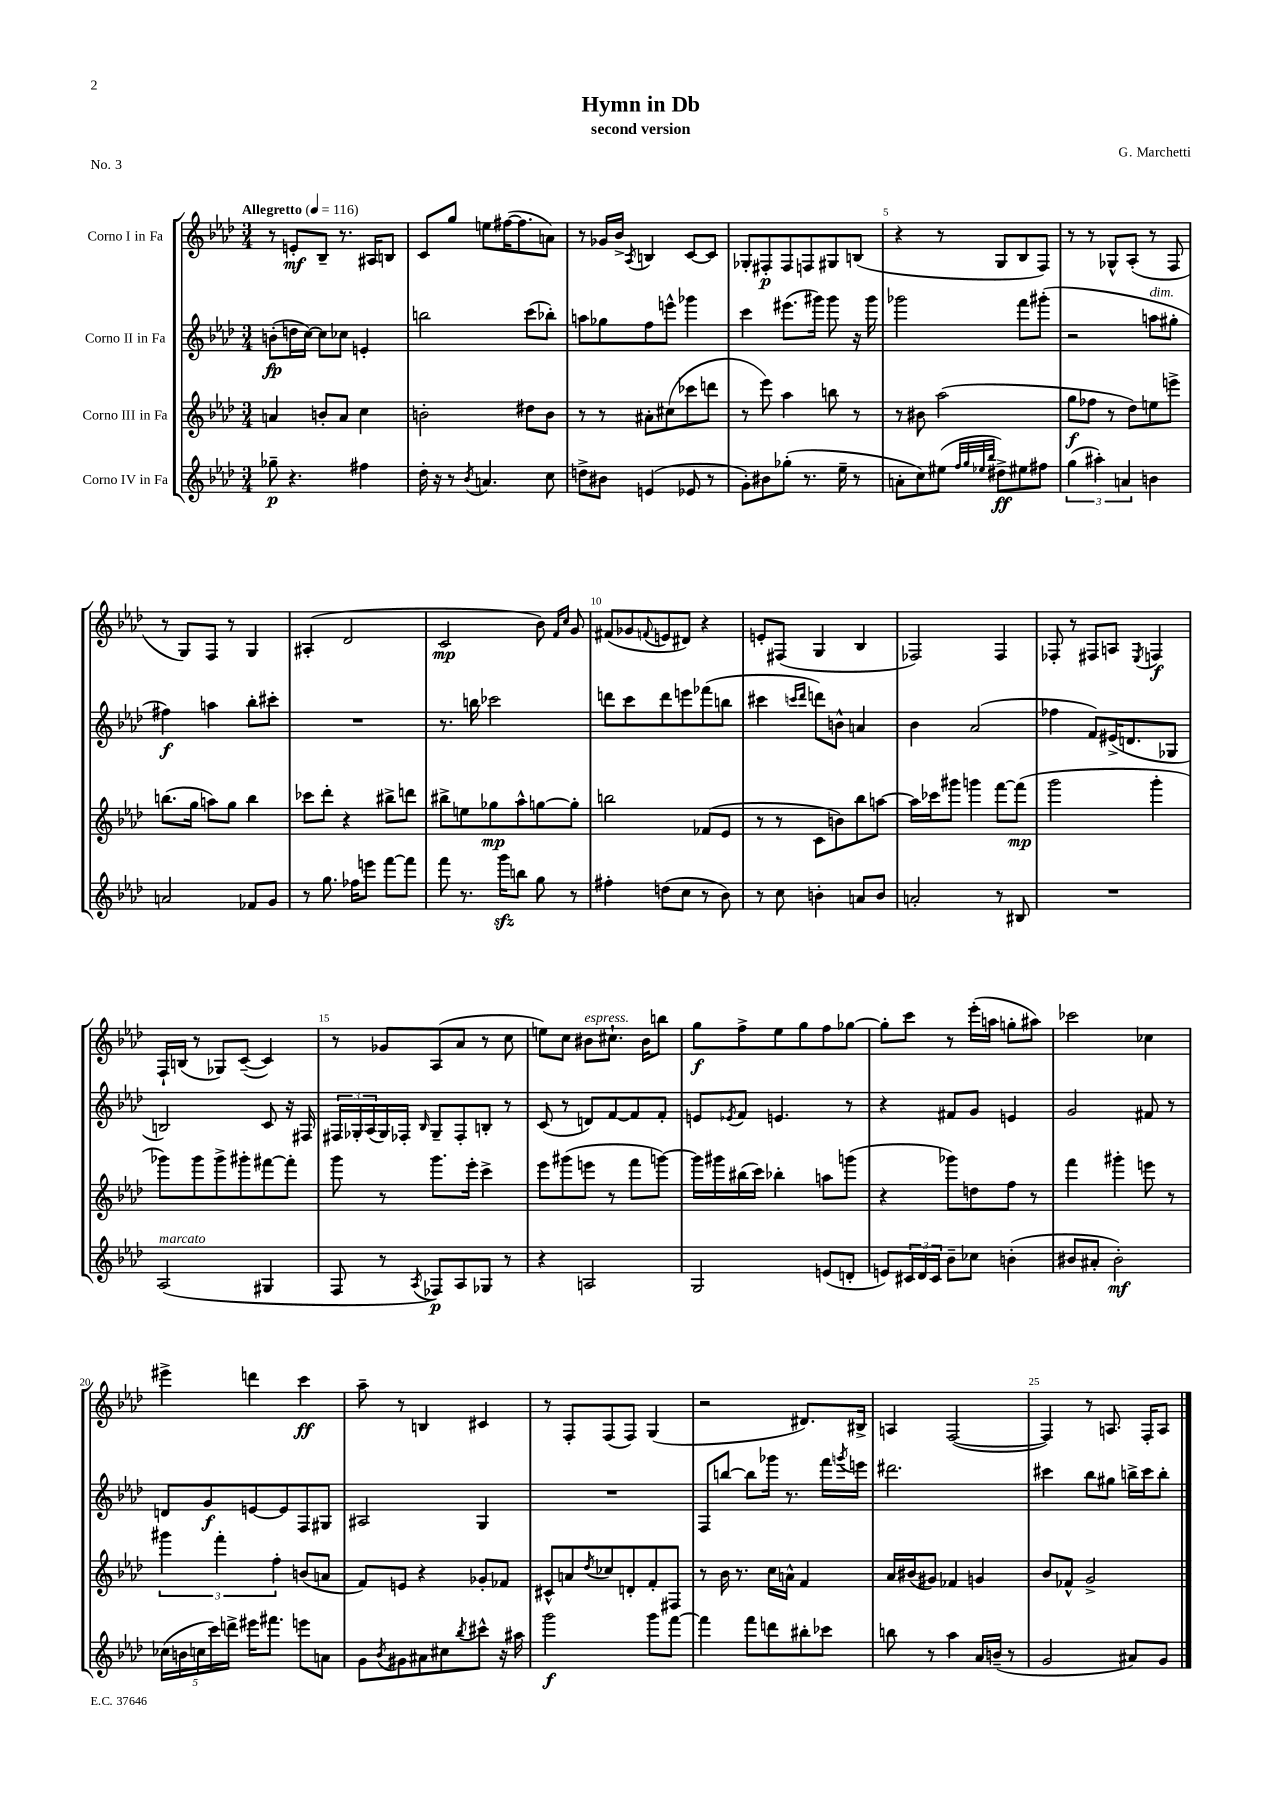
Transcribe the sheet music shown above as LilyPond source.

\header { title = "Hymn in Db" composer = "G. Marchetti" subtitle = "second version" piece = "No. 3" }
<<
\new StaffGroup <<
\new Staff = "s0" \with { instrumentName = "Corno I in Fa" } {
    \clef treble \key aes \major \numericTimeSignature \time 3/4 \tempo "Allegretto" 4 = 116
    r8 e'8-.\mf bes8-- r8. ais16 b8 |
    c'8 g''8 e''8 fis''16~( fis''8. a'8) |
    r8 ges'16 bes'16-> \acciaccatura { aes8 } b4 c'8~ c'8 |
    ges8-. fis8-.\p fis8 f8 gis8 b8( |
    r4 r8 g8 bes8 f8) |
    r8 r8 ges8-^ aes8-.( r8 f8 |
    r8 g8) f8 r8 g4 |
    ais4-.( des'2 |
    c'2\mp bes'8) \grace { f'16 c''16 } g'8 |
    fis'8( ges'8 \appoggiatura { f'8 } e'8 dis'8) r4 |
    e'8-. fis8( g4 bes4 |
    fes2) fes4 |
    fes8-. r8 fis8 a8 \acciaccatura { ees8 } f4\f |
    f16-! b16( r8 ges8) c'8~--( c'4) |
    r8 ges'8 aes8( aes'8 r8 c''8 |
    e''8) c''8 bis'8^\markup { \italic "espress." } cis''8.-! bis'16 b''8 |
    g''8\f f''8-> ees''8 g''8 f''8 ges''8~ |
    ges''8-. c'''8 r8 ees'''16-.( a''16 g''8-. ais''8) |
    ces'''2 ces''4 |
    eis'''4-> d'''4 c'''4\ff |
    aes''8-- r8 b4 cis'4 |
    r8 f8-. f8( f8) g4( |
    r2 dis'8.) bis16-> |
    a4 f2~( |
    f4) r8 a8. f16-. a8 \bar "|." |
}
\new Staff = "s1" \with { instrumentName = "Corno II in Fa" } {
    \clef treble \key aes \major \numericTimeSignature \time 3/4
    b'8-.\fp( d''16 c''16~) c''8 ces''8 e'4-. |
    b''2 c'''8( bes''8-.) |
    a''8 ges''8 f''8 e'''8-^ ges'''4 |
    c'''4 eis'''8.( gis'''16) gis'''8 r16 gis'''16 |
    ges'''2 f'''8 gis'''8-.( |
    r2 a''8^\markup { \italic "dim." } gis''8-. |
    fis''4\f) a''4 bes''8-. cis'''8-. |
    R2. |
    r8. b''16 ces'''2 |
    d'''8 c'''8 d'''8 e'''8 fes'''8( b''8 |
    cis'''4 \grace { c'''16 des'''16 } d'''8) b'8-^ a'4 |
    bes'4 aes'2( |
    fes''4 f'8) eis'16->( d'8. ges8 |
    b2) c'8 r16 fis16 |
    \tuplet 3/2 { fis16 ges16-. aes16( } ges16) fes16-. \grace { bes16 } ges8-- fes8-. b8-. r8 |
    c'8( r8 d'8) f'8~ f'8 f'8-. |
    e'8 \acciaccatura { ees'8 } f'8 e'4. r8 |
    r4 fis'8 g'8 e'4 |
    g'2 fis'8 r8 |
    d'8 g'8\f e'8~ e'8 f8 gis8 |
    ais2 g4 |
    R2. |
    f8 b''8~ b''8 ges'''16 r8. f'''16 \acciaccatura { g'''8 } e'''16 |
    dis'''2. |
    cis'''4 bes''8 gis''8 b''16-> cis'''16 b''8-. \bar "|." |
}
\new Staff = "s2" \with { instrumentName = "Corno III in Fa" } {
    \clef treble \key aes \major \numericTimeSignature \time 3/4
    a'4 b'8-. a'8 c''4 |
    b'2-. dis''8 b'8 |
    r8 r8 ais'8-. cis''8( ces'''8 d'''8 |
    r8 ees'''8) aes''4 b''8 r8 |
    r8 bis'8 aes''2( |
    g''8\f fes''8 r8 des''8) e''8 e'''8-> |
    b''8.( g''16 a''8) g''8 b''4 |
    ces'''8 des'''8-. r4 bis''8-> d'''8 |
    bis''8-> e''8 ges''8\mp aes''8-^ g''8~ g''8-. |
    b''2 fes'8( ees'8 |
    r8 r8 c'8 b'8) bes''8 a''8~ |
    a''16 ces'''16 gis'''8 g'''4 f'''8~ f'''8\mp( |
    g'''2 g'''4-. |
    ges'''8) ges'''8 ges'''8-> gis'''8-. fis'''8~ fis'''8-. |
    g'''8 r8 g'''8. ees'''16-. c'''4-> |
    ees'''8 gis'''8( e'''8 r8 f'''8 g'''8~) |
    g'''16 gis'''16 bis''16( c'''16) bes''4-. a''8 g'''8( |
    r4 ges'''8) d''8 f''8 r8 |
    f'''4 gis'''4-. e'''8 r8 |
    \tuplet 3/2 { gis'''4 f'''4-. f''4-. } b'8( a'8 |
    f'8) e'8 r4 ges'8-. fes'8 |
    cis'8-^ a'8 \acciaccatura { des''8 } ces''8 d'8-. f'8-. fis8 |
    r8 bes'16 r8. c''16 a'16-^ f'4 |
    aes'16 bis'16( gis'8) fes'4 g'4 |
    bes'8 fes'8-^ g'2-> \bar "|." |
}
\new Staff = "s3" \with { instrumentName = "Corno IV in Fa" } {
    \clef treble \key aes \major \numericTimeSignature \time 3/4
    ges''8--\p r4. fis''4 |
    des''16-. r16 r8 \acciaccatura { bes'8 } a'4. c''8 |
    d''8-> bis'8 e'4( ees'8 r8 |
    g'8-.) bis'8 ges''8-.( r8. ees''16-- r8 |
    a'8-. c''8) eis''8( \grace { f''32 g''32 ees''32 bes''32 } dis''8->\ff) eis''8 fis''8 |
    \tuplet 3/2 { g''4( ais''4-.) a'4 } b'4 |
    a'2 fes'8 g'8 |
    r8 g''8. fes''16 e'''8 f'''8~ f'''8 |
    f'''8 r8. g'''16\sfz b''8 g''8 r8 |
    fis''4-. d''8( c''8 r8 bes'8) |
    r8 c''8 b'4-. a'8 b'8 |
    a'2-. r8 bis8 |
    R2. |
    aes2^\markup { \italic "marcato" }( gis4 |
    f8 r8 \acciaccatura { aes8 } fes8\p) aes8 ges8 r8 |
    r4 a2 |
    g2 e'8( d'8-. |
    e'8) \tuplet 3/2 { cis'16 des'16 cis'16 } bes'8-- ces''8 b'4-.( |
    bis'8 ais'8-. bis'2-.\mf) |
    \tuplet 5/4 { ces''16( b'16 c''16 c'''16) d'''16-> } eis'''16 fis'''8. e'''8 a'8 |
    g'8 \acciaccatura { bes'8 } gis'8 ais'8 cis''8 \acciaccatura { bes''8 } cis'''8-^ r16 ais''16 |
    g'''2\f g'''8 f'''8~ |
    f'''4 f'''8 d'''8 bis''8-. ces'''8 |
    b''8 r8 aes''4 aes'16 b'16--( r8 |
    g'2 ais'8) g'8 \bar "|." |
}
>>
>>
\layout { \context { \Score \override BarNumber.break-visibility = ##(#f #t #t) barNumberVisibility = #(every-nth-bar-number-visible 5) } }
